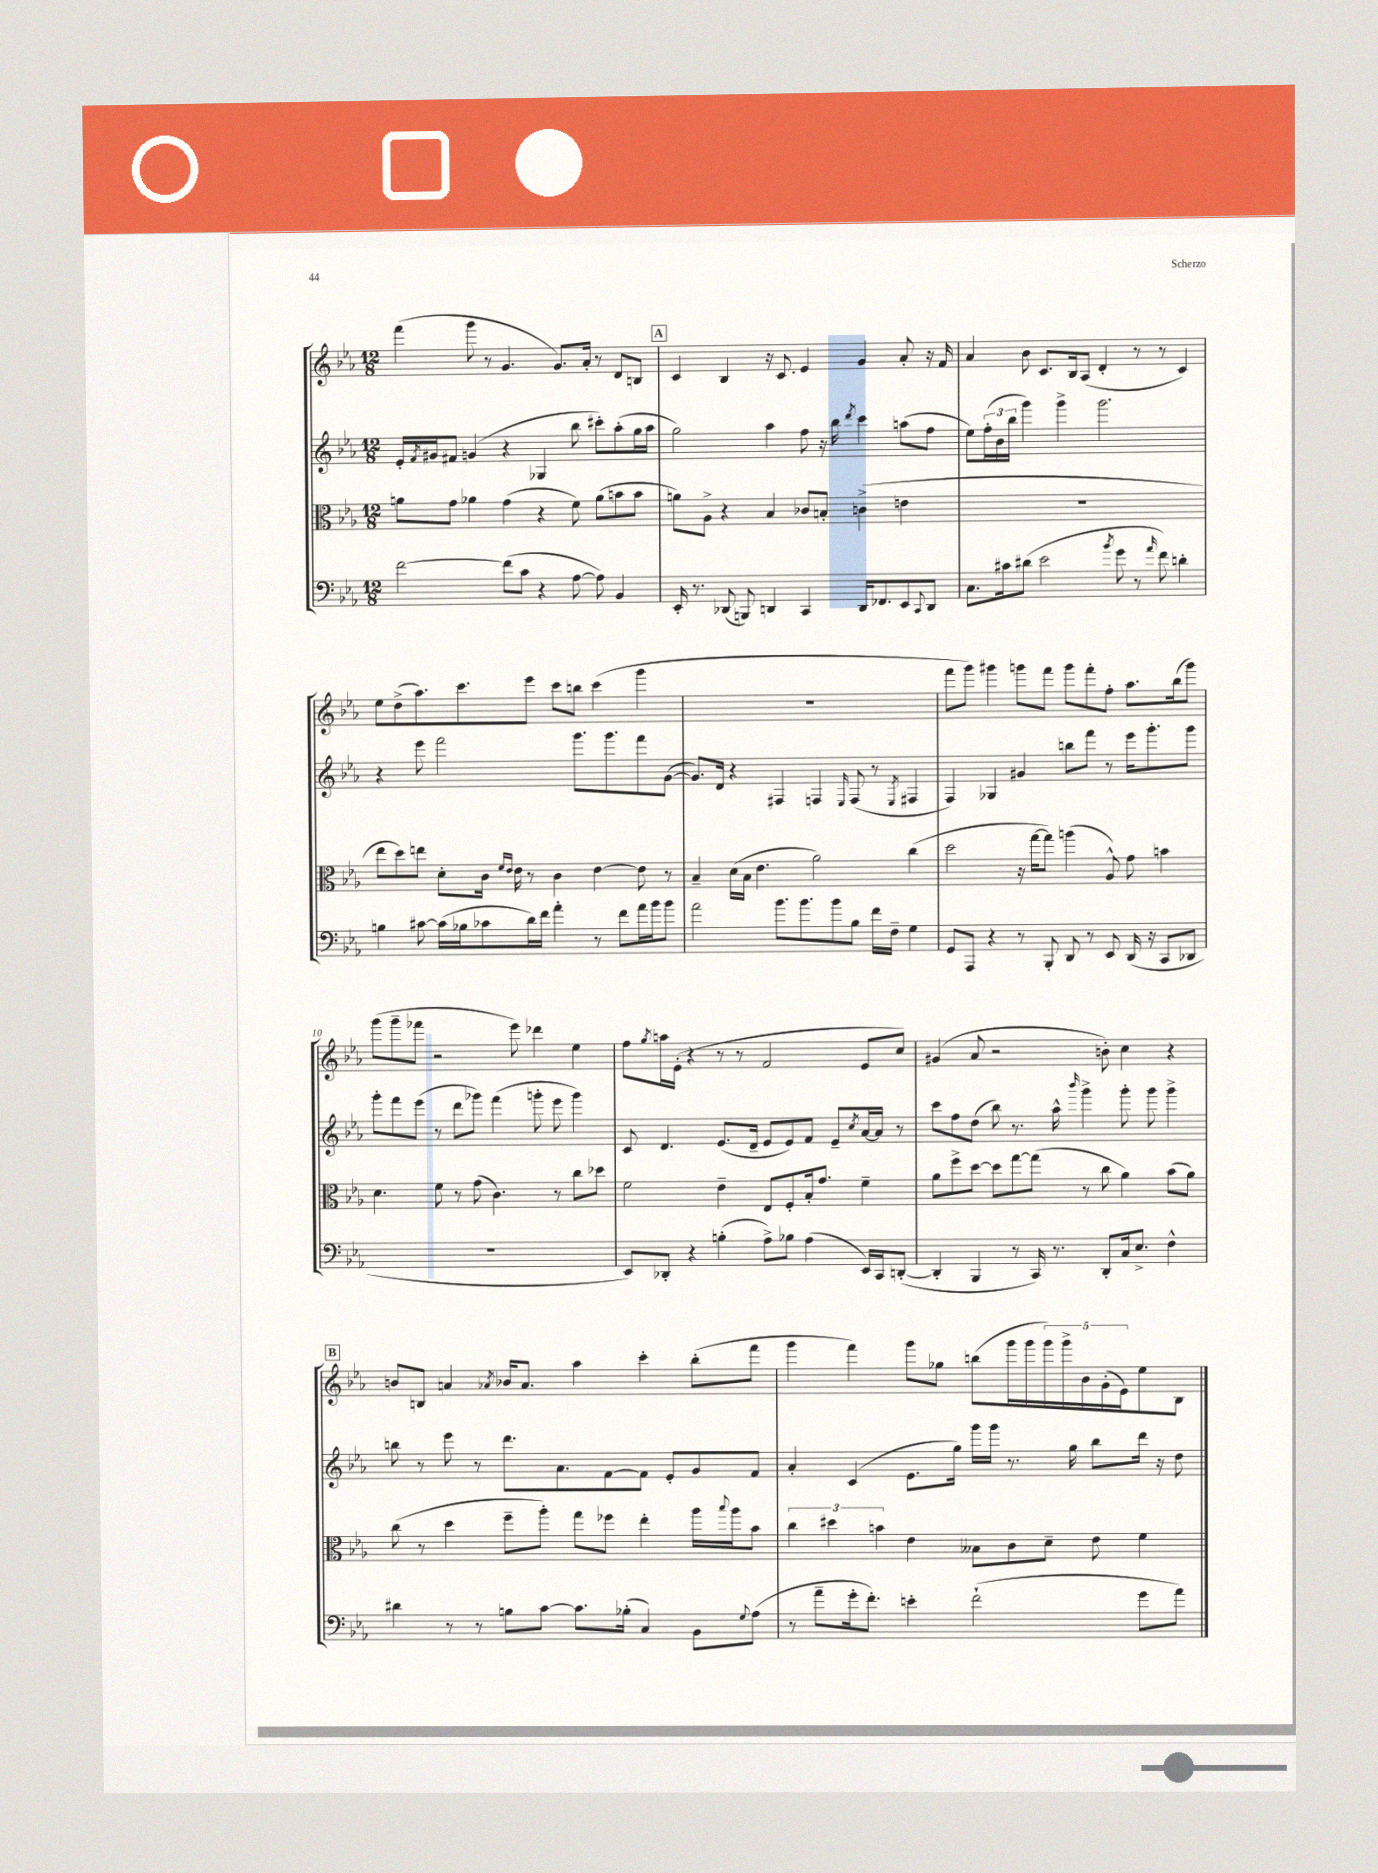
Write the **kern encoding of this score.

**kern	**kern	**kern	**kern
*staff4	*staff3	*staff2	*staff1
*clefF4	*clefC3	*clefG2	*clefG2
*k[b-e-a-]	*k[b-e-a-]	*k[b-e-a-]	*k[b-e-a-]
*M12/8	*M12/8	*M12/8	*M12/8
[2f	8a	16e-'	(4fff
.	.	8qf	.
.	.	16g#	.
.	8g	8f#	.
.	4a-	(4g	8ggg
.	.	.	8r
(8f]	(4g	4r	4.g
8c	.	.	.
4r	4r	4G-	.
.	.	.	8.g)
[8A-	8f)	8bb-	.
.	.	.	16a-'
8A-])	(8a-	8ccc#')	8r
4BB-	8b	(8aa-'	8d
.	8b	16gg	8B
.	.	16aa-	.
=	=	=	=
16EE-'	8a)	2gg)	4c
8.r	.	.	.
.	8A-^	.	.
(8DD-	4r	.	4B-
8BBB)	.	.	.
4DD	4B-	4aa-	16r
.	.	.	8.c
4CC	8c-	8ff	4e-
.	8B'	16r	.
.	.	16bb-	.
.	.	8qddd	.
16DD	(4c^	4ccc	4g
8.FF-	.	.	.
8EE-	4e	(8aa	8a-'
8qqCC	.	.	.
8DD	.	8ff	16r
.	.	.	16f
=	=	=	=
8.C	1.r	8ee-)	4a-
.	.	(24ff'	.
.	.	24b-	.
16c#	.	.	.
.	.	24bb-	.
(8d#	.	4ggg)	8b-
2e-	.	.	8.c
.	.	4ggg^	.
.	.	.	16B-
.	.	.	(8A-
.	.	2.ggg	4d'
8qb-	.	.	.
8g	.	.	.
8r	.	.	8r
16qqa-	.	.	.
8f)	.	.	8r
4d'	.	.	4c)
=	=	=	=
4B	8ee-	4r	8ee-
.	8dd)	.	(8dd^
[8c#	8ee	8eee-	8.aa-)
(16c#]	8d'	2fff	.
16B-	.	.	8.ccc
8c-	16c	.	.
.	16qqf	.	.
.	16qqe-	.	.
.	16e-	.	.
16d)	8r	.	8eee-
16f	.	.	.
4a-'	4c	.	8ccc
.	.	8.ggg	8bb
8r	[4e-	.	(4ccc
.	.	8.ggg	.
8f	.	.	.
16a-	8e-]	8fff	4ggg
16b-	.	.	.
8b-	8r	([8g	.
=	=	=	=
2a-	4B-~	8.g])	1.r
.	.	16d	.
.	(16d	4r	.
.	16B-	.	.
.	4.e-	.	.
8.b-	.	4F#	.
8.b-	.	.	.
.	2a-)	4F	.
8b-	.	.	.
.	.	16qqE-	.
8B-	.	(8F	.
16f	.	8r	.
16F~	.	.	.
.	.	8qE-	.
4G	(4cc	4F#	.
=	=	=	=
8GG	2dd	4F)	8fff
8AAA-	.	.	8ggg)
4r	.	4G-	4ggg#
8r	16r	4g#	8ggg
.	[16gg	.	.
8BBB-'	8gg])	.	8fff
8DD	(4aa	8bb	8ggg
8r	.	8fff	8fff'
8EE-	8A-^^)	8r	8ff'
(16DD	8g	16eee-	8.aa-
16r	.	8.ggg'	.
8CC	4b	.	.
.	.	.	(16bb-
8DD-	.	8ggg	8ggg)
=	=	=	=
1.r	4.d	8ggg'	(8ggg
.	.	8fff	8ggg~
.	.	(8eee-	8fff-
.	8f	8r	2r
.	8r	8ddd	.
.	(8g	8ggg-)	.
.	4.c)	(4fff	.
.	.	.	8eee-)
.	.	8ggg'	4ddd-
.	8r	8eee-	.
.	8cc	4ggg)	4ee-
.	8dd-	.	.
=	=	=	=
8EE-)	2f	8c	8ff
.	.	.	8qgg
8DD-'	.	4.d	16aa
.	.	.	(16e-'
4r	.	.	4r
(4B'	4e-~	(8.e-	8r
.	.	.	8r
.	.	16d~	.
8A-^)	8E-	8e-	2f
8B-	8F'	8e-)	.
(4A-	16B-'	8f	.
.	8.g	.	.
.	.	8e-~	.
.	.	8qcc	.
16EE-)	4f~	[16a-	8e-
16CC	.	16a-]	.
([8DD'	.	8r	8cc)
=	=	=	=
4DD']	8a-	8ccc	(4g#
.	8ff^	8ff	.
4BBB-	[8dd	(8dd	8a-
.	8dd]	8bb-)	2r
8r	[8gg	8.r	.
16CC)	(8gg]	.	.
8.r	.	16aa-^^	.
.	.	16qqbbb-	.
.	8r	4ggg^	.
8DD'	8cc	.	8b')
16C	4a-)	8ggg'	4cc
8.E-^	.	.	.
.	.	8ggg	.
4F^^	(8b-	4ggg^	4r
.	8a-)	.	.
=	=	=	=
4d#	(8cc	8bb	8b
.	8r	8r	8B
8r	4dd	8eee-	4a
8r	.	8r	.
.	.	.	8qa-
8B	8ff~	8.ddd	16b-
.	.	.	8.a-
[8c	8aa-')	.	.
.	.	8.a-	.
8.c]	8gg	.	4aa-
.	8ff-	[8f	.
(16B-'	.	.	.
4C)	4ee-'	8f]	4ccc'
.	.	8e-'	.
8BB-	16aa-	8g	(8bb-'
.	8qqbb-	.	.
.	16aa-	.	.
8qqG	.	.	.
(8A-	8b-	8f	8fff
=	=	=	=
8r	6cc	4a-'	4ggg
8a-~	.	.	.
.	6dd#	.	.
16g'	.	(4c	4fff)
8.f')	.	.	.
.	6b	.	.
4e'	4e-	8.e-	8ggg
.	.	.	8gg-
.	.	16gg)	.
(2f`	8B--	16ggg	(8bb
.	.	16ggg	.
.	8c	8.r	16ggg
.	.	.	16ggg
.	8d~	.	20ggg)
.	.	.	20ggg^
.	.	16gg	.
.	.	.	20b-
.	8e-	8bb-	.
.	.	.	(20g'
.	.	.	20e-)
8g	4f	16ddd	8ee-
.	.	16r	.
8a-)	.	8dd	8B-
==	==	==	==
*-	*-	*-	*-
